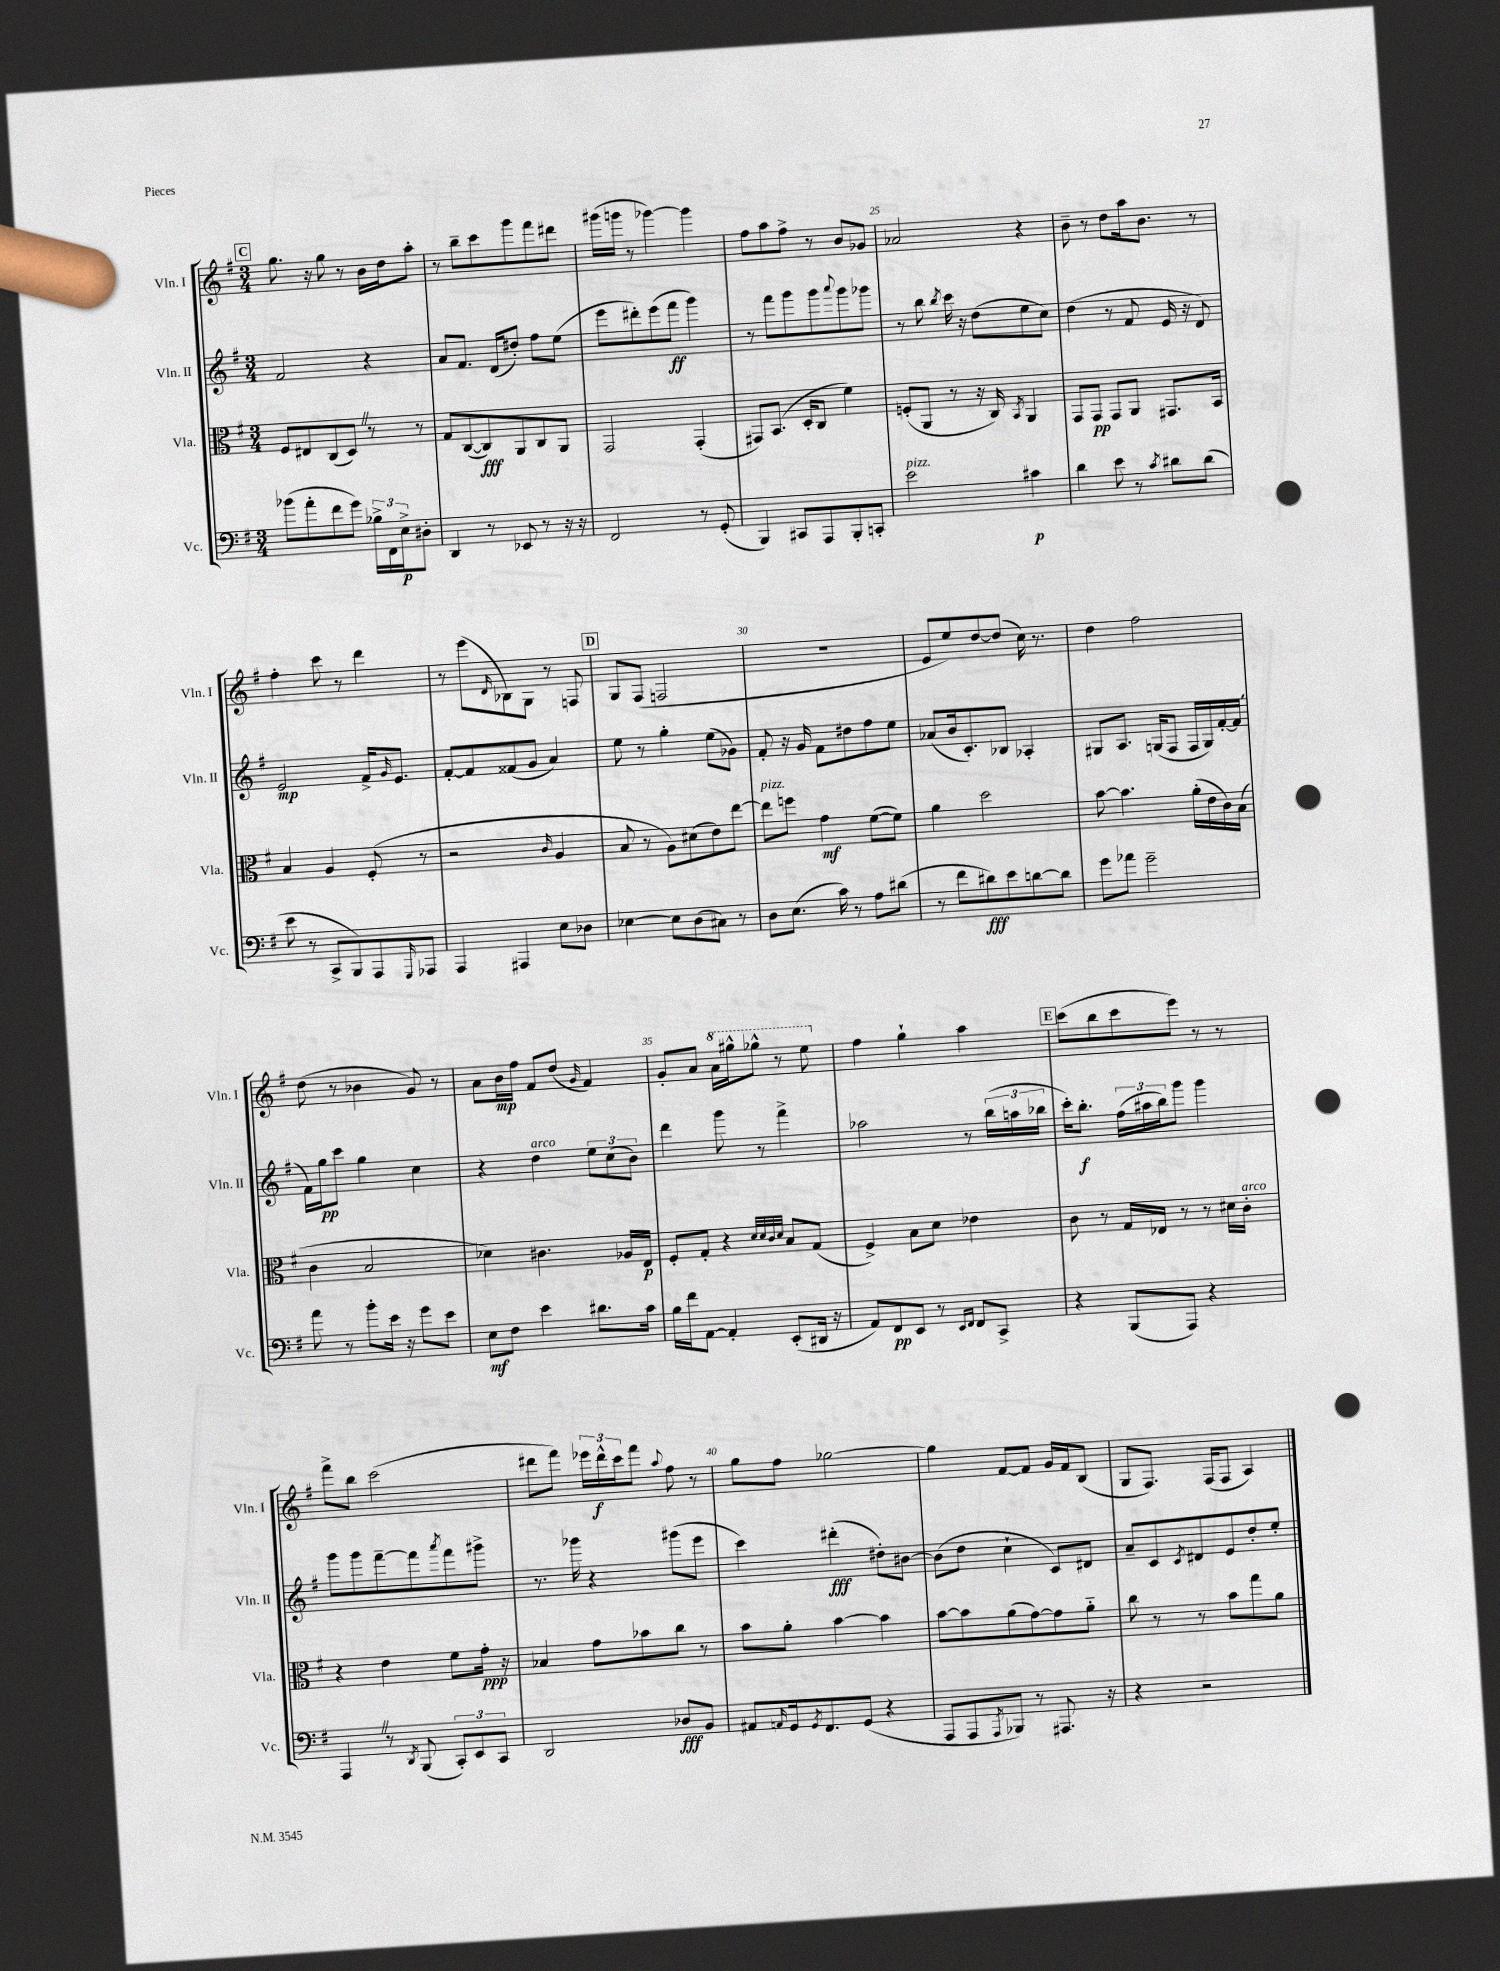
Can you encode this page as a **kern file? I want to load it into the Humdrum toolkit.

**kern	**kern	**kern	**kern
*staff4	*staff3	*staff2	*staff1
*clefF4	*clefC3	*clefG2	*clefG2
*k[f#]	*k[f#]	*k[f#]	*k[f#]
*M3/4	*M3/4	*M3/4	*M3/4
(8b-\L	8F#/L	2f#/	8.gg\
8a'\	8E#/	.	.
.	.	.	16r
8f#\	(8C/	.	8gg\
8g\J)	8D/J)	.	8r
24B-^\LL	8r	4r	16b\LL
24FF#\	.	.	.
.	.	.	16dd\J
24E^\J	.	.	.
8D#'\J	8r	.	8aa'\J
=	=	=	=
4DD/	8G/L	8a/L	8r
.	([8C/	8.f#/J	8bb~\L
8r	8C/])	.	8ccc\
.	.	(16d/LK	.
8EE-/	8AA/	8dd#'/J)	8ggg\
8r	8C/	8ff#\L	8fff#\
16r	8AA/J	(8ee\J	8ddd#\J
16r	.	.	.
=	=	=	=
2FF#/	2GG/	8eee\L	(16ggg#\LL
.	.	.	16ggg\JJ
.	.	8ddd#'\)	8r
.	.	(8eee\	[4ggg-\)
.	.	8fff#\J	.
8r	(4GG'/	4ggg\)	4ggg-\]
(8GG'/	.	.	.
=	=	=	=
4BBB/)	8GG#/L)	8r	8ff#\L
.	(8.BB/J	8fff#\L	8aa\
8CC#/L	.	8ggg\	8ff#^\J
.	16D'/LK	.	.
8AAA/	8C/J	8ggg\	8r
.	.	8qqaaa/	.
8BBB'/	4f#\)	8ggg\	8b/L
8CC'/J	.	8ggg-\J	8g-/J
=	=	=	=
2e\	(8F'/L	8r	2a-/
.	8AA/J	8bb\	.
.	.	8qbb/	.
.	8r	16ccc\	.
.	.	16r	.
.	16r	(8dd\L	.
.	16C/)	.	.
.	8qBB/	.	.
4c#\	4AA/	8ee\	4r
.	.	8cc\J)	.
=	=	=	=
4d\	8GG/L	(4dd\	8b~\
.	8GG/J	.	8r
8e\	8GG/L	8r	8dd\L
8r	8AA/J	8f#/	16aa\k
.	.	.	8.b\J
8qc/	.	.	.
8d#\L	8.GG#/L	16e/	.
.	.	16r	.
(8d#\J	.	8d/)	8r
.	16BB/Jk	.	.
=	=	=	=
8e\	4B/	2e/	4ff#'\
8r	.	.	.
8CC^/L	4A/	.	8ccc\
8BBB/)	.	.	8r
8AAA/	(8F#'/	16f#^/LK	4ddd\
.	.	16qqg/	.
.	.	8.e/J	.
16qqGGG/	.	.	.
8AAA-/J	8r	.	.
=	=	=	=
4AAA/	2r	[8f#'/L	8r
.	.	8f#/]	(8eee\L
.	.	.	16qqd/
4AAA#/	.	(8f##/	8B-\)
.	.	8g/J	8G\J
.	16qqc/	.	.
8E\L	4A/	4a/)	8r
8D-\J	.	.	8F/
=	=	=	=
[4E-\	8B/	8ee\	8G/L
.	8r	8r	(8F#/J
8E-\]L	8A\L)	4gg'\	2F/
(8D\	(8d#\	.	.
8C#\J)	8e\)	(8ee\L	.
8r	[8ee\J	8g-\J)	.
=	=	=	=
8D\L	8ee\]L	8f#'/	2.r
(8.E\J	8ff\J	16r	.
.	.	16g/	.
.	4g\	8f#\L	.
16c\)	.	.	.
8r	.	8dd#\	.
8A\L	([8f#\L	8ff#\	.
(8d#\J	8f#\]J)	8ee\J	.
=	=	=	=
8r	4a\	(8a-/L	8e/L
8f#\L	.	16b/k	8ee/)
.	.	8.c'/)	.
8d#\)	2dd\	.	[8dd/
8e\	.	8B-/J	(8dd/]J
[8d\	.	4A-'/	16cc\)
.	.	.	8.r
8d\]J	.	.	.
=	=	=	=
8g\L	[8b\	8G#/L	4dd\
8a-\J	4.b\]	8.A/J	.
2g~\	.	.	2ff#\
.	.	(16G/LK	.
.	.	8F#/J	.
.	(16a'\LL	16F#/LL	.
.	16e\	16G/)	.
.	16c\)	[16f#'/	.
.	(16B\JJ	(16f#/]JJ	.
=	=	=	=
8a\	4c\	16f#\LL)	(8dd\
.	.	16gg\J	.
8r	.	8ccc\J	8r
8b'\L	2B/	4gg\	4b-\
16e\Jk	.	.	.
16r	.	.	.
8g\L	.	4cc\	8g/)
8e\J	.	.	8r
=	=	=	=
8E\L	4d-\)	4r	8a\L
8F#\J	.	.	16b\L
.	.	.	16ff#\JJ
4e\	4.c#\	4dd\	8f#/L
.	.	.	(8dd/J
.	.	.	16qqg/
8.d#\L	.	12ee\L	4f#/)
.	.	(12cc\	.
.	16A-/LL	.	.
.	.	12b\J)	.
16c\Jk	16E/JJ	.	.
=	=	=	=
16B\LL	8F#'/L	4ddd\	8g'/L
16f#\J	.	.	.
[8AA\J	8G'/J	.	8a/J
4AA'/]	4r	8ggg\	16aa\LL
.	.	.	16ggg#^^\J
.	.	8r	8ggg-^^\J
.	32qqd/LLL	.	.
.	32qqd/	.	.
.	32qqc/	.	.
.	32qqd/JJJ	.	.
(8EE'/L	8B/L	4fff#^\	8r
16DD#/Jk	(8G/J	.	8eee\
16r	.	.	.
=	=	=	=
8AA/L)	4F#^/)	2aa-\	4ff#\
8FF#/	.	.	.
8EE/J	8B\L	.	4gg`\
8r	8d\J	.	.
16qqEE/LL	.	.	.
16qqFF#/JJ	.	.	.
8FF#/L	4e-\	8r	4aa\
8CC^/J	.	(24bb\LL	.
.	.	24aa\	.
.	.	24bb-\JJ	.
=	=	=	=
4r	8c\	16ccc'\LK)	(8ccc\L
.	.	8.bb'\J	.
.	8r	.	8bb\
(8BBB/L	16G/LL	(24ff#\LL	8ccc\
.	.	24aa#\	.
.	16E-/JJ	.	.
.	.	24bb\J)	.
8AAA/J)	8r	8ggg\J	8eee\J)
4r	8r	4ggg\	8r
.	16d#\LL	.	8r
.	16c'\JJ	.	.
=	=	=	=
4AAA/	4r	8ggg\L	8fff#^\L
.	.	8ggg\	8bb\J
8r	4e\	[8fff#~\	(2ccc\
8qDD/	.	.	.
(8BBB/	.	8fff#\]	.
.	.	8qaaa/	.
12CC'/L)	8f#\L	8fff#\	.
12EE/	.	.	.
.	16g'\Jk	8ggg#^\J	.
12CC/J	.	.	.
.	16r	.	.
=	=	=	=
2DD/	4B-/	8.r	8ddd#\L
.	.	.	8fff#\J)
.	.	16ggg-\	.
.	8g\L	4r	24eee-\LL
.	.	.	24ddd#^^\
.	.	.	24ccc\J
.	8b-\	.	8fff#\J
.	.	.	8qqaa/
8D-/L	8cc\J	(8ggg#\L	8ff#\
8BB/J	8r	8eee\J	8r
=	=	=	=
8AA#/L	8b\L	4ccc\)	8gg\L
16qqAA/	.	.	.
16GG/k	8a'\J	.	8ff#\J
8qGG/	.	.	.
8.FF#/	.	.	.
.	[4b\	(4ddd#'\	[2gg-\
(8GG/J	.	.	.
4r	4b\]	8dd#'\L)	.
.	.	[8b#\J	.
=	=	=	=
8AAA/L	[8b\L	(8b#\]L	4gg-\]
8AAA/	8b\]	8dd\J	.
8qAAA/	.	.	.
8BBB-/J)	(8a\	4cc`\	[8f#/L
8r	[8g\)	.	8f#/]J
8.AAA#/	8g\]	8c/L)	16g/LL
.	.	.	16f#/J
.	8a'~\J	8d#/J	(8B/J
16r	.	.	.
=	=	=	=
4r	8cc\	8a~/L	8G/L
.	8r	8c/	8.F#/J)
.	.	8qc/	.
2r	8r	8d#/	.
.	.	.	(16F#/LK
.	8b\L	8e/	8F#/J
.	8gg\	8dd'/	4A/)
.	8a\J	8ee'/J	.
==	==	==	==
*-	*-	*-	*-
